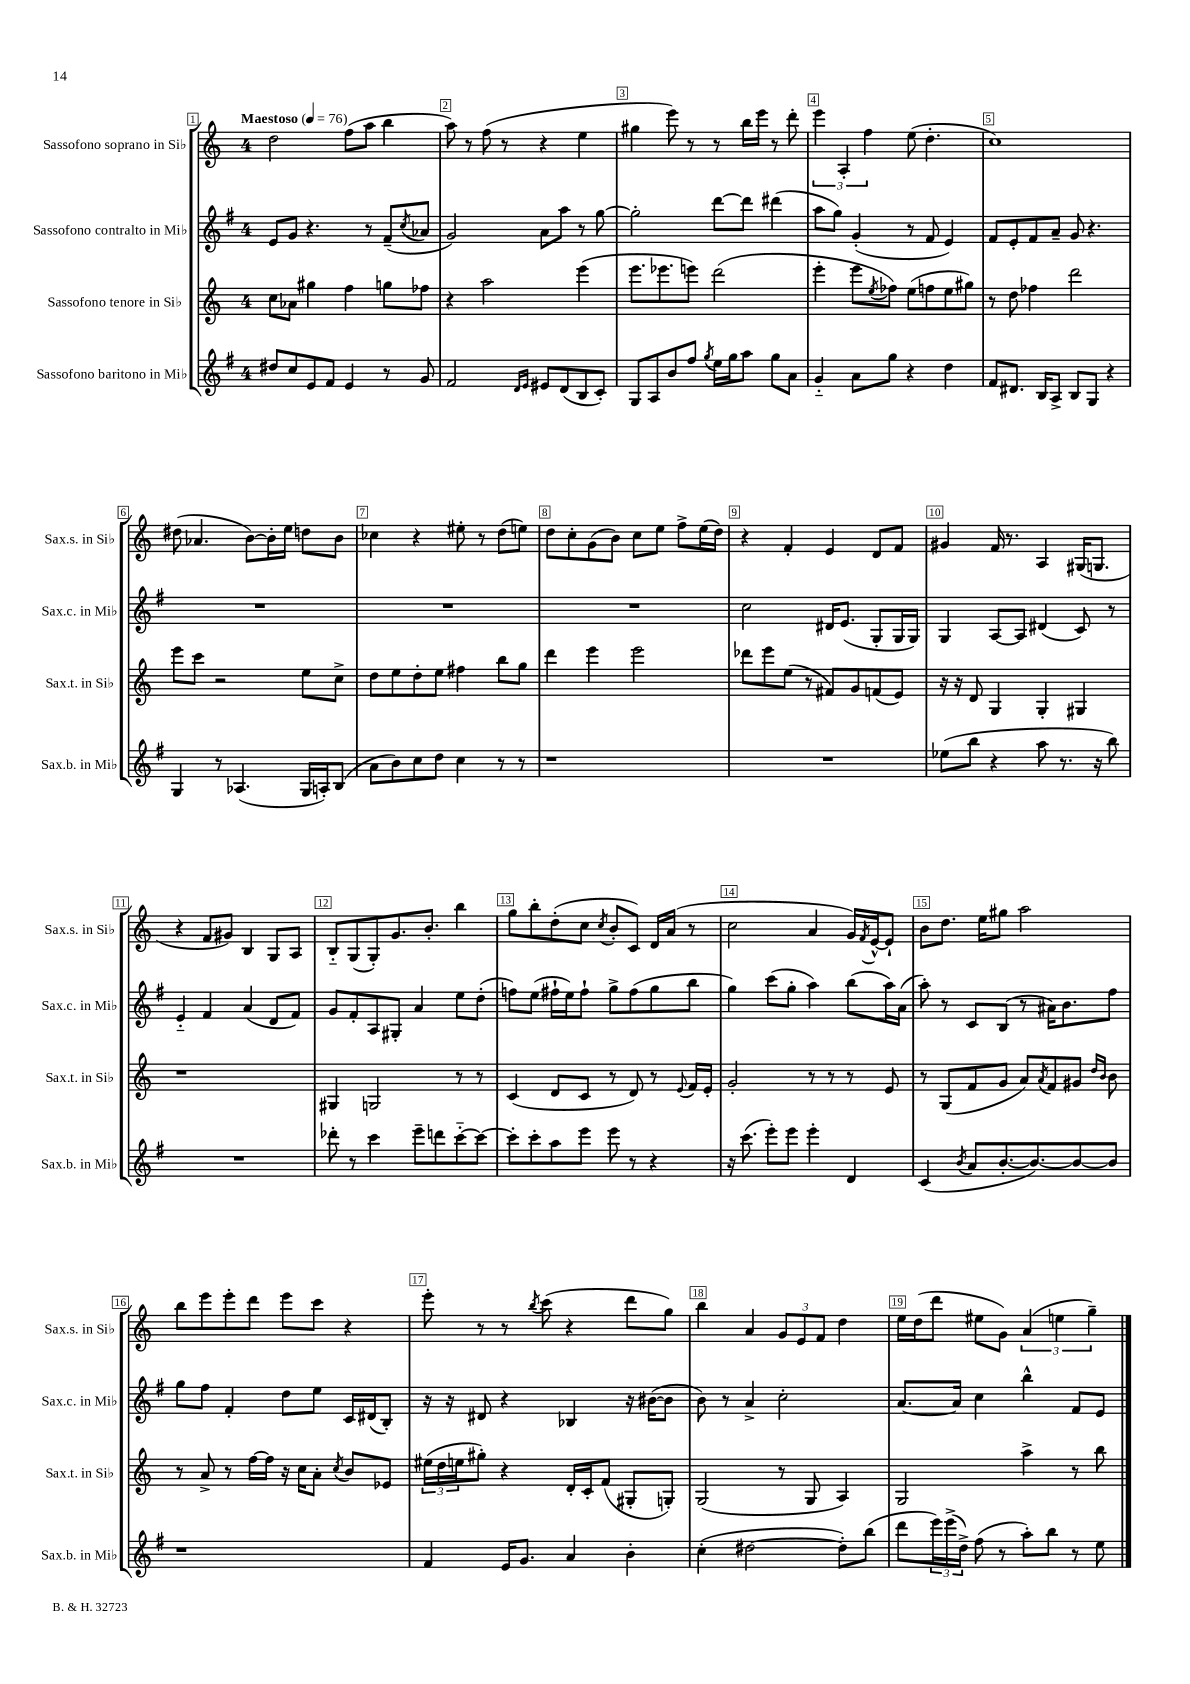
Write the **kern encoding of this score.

**kern	**kern	**kern	**kern
*part4	*part3	*part2	*part1
*staff4	*staff3	*staff2	*staff1
*I"Sassofono baritono in Mi♭	*I"Sassofono tenore in Si♭	*I"Sassofono contralto in Mi♭	*I"Sassofono soprano in Si♭
*I'Sax.b. in Mi♭	*I'Sax.t. in Si♭	*I'Sax.c. in Mi♭	*I'Sax.s. in Si♭
*clefG2	*clefG2	*clefG2	*clefG2
*k[f#]	*k[]	*k[f#]	*k[]
*M4/4	*M4/4	*M4/4	*M4/4
*MM76	*MM76	*MM76	*MM76
=1	=1	=1	=1
!	!	!	!LO:TX:a:B:t=Maestoso
8dd#X/L	8cc\L	8e/L	2dd\
8cc/	8a-X\J	8g/J	.
8e/	4gg#X\	4.r	.
8f#/J	.	.	.
4e/	4ff\	.	(8ff\L
.	.	8r	8aa\J
8r	8ggn\L	(8f#~/L	4bb\
.	.	8qcc/	.
8g/	8ff-X\J	8a-X/J	.
=2	=2	=2	=2
2f#/	4r	2g/)	8aa\)
.	.	.	8r
.	2aa\	.	(8ff\
.	.	.	8r
16qqd/LL	.	.	.
16qqe/JJ	.	.	.
8e#X/L	.	8a\L	4r
(8d/	.	8aa\J	.
8B/	(4eee\	8r	4ee\
8c'/J)	.	[8gg\	.
=3	=3	=3	=3
8G/L	8.eee\L	2gg'\]	4gg#X\
8A/	.	.	.
.	8.eee-X\	.	.
8b/	.	.	8eee\)
8ff#/J	8eeen\J)	.	8r
8qgg/	.	.	.
16ee\LL	(2ddd\	[8ddd\L	8r
16gg\J	.	.	.
8aa\J	.	8ddd\J]	16bb\LL
.	.	.	16eee\JJ
8gg\L	.	(4ddd#X\	8r
8a\J	.	.	8ddd'\
=4	=4	=4	=4
4g/	4eee'\	8aa\L	6eee\
.	.	8gg\J)	.
.	.	.	6A'/
8a\L	8eee\L	(4g'/	.
.	.	.	6ff\
.	8qee/	.	.
8gg\J	8ff-X\J)	.	.
4r	(8ee\L	8r	(8ee\
.	8ffn\	8f#/	4.dd'\
4dd\	8ee\	4e/)	.
.	8gg#X\J)	.	.
=5	=5	=5	=5
8f#/L	8r	8f#/L	1cc)
8.d#X/J	8dd\	8e'/	.
.	4ff-X\	8f#/	.
16B/KL	.	.	.
8A^/J	.	8a~/J	.
8B/L	2ddd\	8g/	.
8G/J	.	4.r	.
4r	.	.	.
!!LO:LB:g=z
=6	=6	=6	=6
4G/	8eee\L	1r	(8dd#X\
.	8ccc\J	.	4.a-X/
8r	2r	.	.
(4.A-X/	.	.	.
.	.	.	[8b\L)
.	.	.	16b'\L]
.	.	.	16ee\JJ
16G/LL	8ee\L	.	8ddn\L
16An'/J)	.	.	.
(8B/J	8cc^\J	.	8b\J
=7	=7	=7	=7
8a\L	8dd\L	1r	4cc-X\
8b\)	8ee\	.	.
8cc\	8dd'\	.	4r
8dd\J	8ee\J	.	.
4cc\	4ff#X\	.	8ee#X'\
.	.	.	8r
8r	8bb\L	.	(8dd\L
8r	8gg\J	.	8een\J)
=8	=8	=8	=8
1r	4ddd\	1r	8dd\L
.	.	.	8cc'\
.	4eee\	.	(8g\
.	.	.	8b\J)
.	2eee\	.	8cc\L
.	.	.	8ee\J
.	.	.	8ff^\L
.	.	.	(16ee\L
.	.	.	16dd\JJ)
=9	=9	=9	=9
1r	8ddd-X\L	2cc\	4r
.	8eee\	.	.
.	(8ee\J	.	4f'/
.	8r	.	.
.	8f#X/L)	16d#X/KL	4e/
.	.	(8.e/J	.
.	8g/	.	.
.	(8fn/	8G'/L	8d/L
.	8e/J)	16G/L	8f/J
.	.	16G/JJ)	.
=10	=10	=10	=10
(8ee-X\L	16r	4G/	4g#X/
.	16r	.	.
8bb\J	8d/	.	.
4r	4G/	[8A/L	16f/
.	.	.	8.r
.	.	8A/J]	.
8aa\	4G'/	(4d#X/	4A/
8.r	.	.	.
.	4G#X/	8c/)	(16G#X/KL
16r	.	.	8.Gn/J
8bb\)	.	8r	.
!!LO:LB:g=z
=11	=11	=11	=11
1r	1r	4e/	4r
.	.	4f#/	8f/L
.	.	.	8g#X/J)
.	.	(4a/	4B/
.	.	8d/L	8G/L
.	.	8f#/J)	8A/J
=12	=12	=12	=12
8ddd-X'\	4G#X/	8g/L	8B/L
8r	.	8f#'/	(8G/
4ccc\	2Gn/	8A/	8G'/)
.	.	8G#X'/J	8.g/
8eee~\L	.	4a/	.
.	.	.	8.b'/J
8dddn\	.	.	.
[8ccc\	8r	8ee\L	4bb\
8ccc\J_	8r	(8dd'\J	.
=13	=13	=13	=13
8ccc'\L]	(4c/	8ffn\L)	8gg\L
8ccc'\	.	(8ee\J	8bb'\
8aa\	8d/L	16ff#X`\LL	(8dd'\
.	.	16ee\J)	.
8eee\J	8c/J	8ff#`\J	8cc\J
.	.	.	8qcc/
8eee\	8r	8gg^\L	8b'/L
8r	8d/)	(8ff#\	8c/J)
4r	8r	8gg\	16d/LL
.	.	.	(16a/JJ
.	8qqe/	.	.
.	16f/LL	8bb\J	8r
.	16e'/JJ	.	.
=14	=14	=14	=14
16r	2g'/	4gg\)	2cc\
(8.ccc\	.	.	.
8eee'\L)	.	(8ccc\L	.
8eee\J	.	8gg'\J	.
4eee'\	8r	4aa\)	4a/
.	8r	.	.
4d/	8r	(8bb\L	16g/LL)
.	.	.	8qf/
.	.	.	[16e^^/J
.	8e/	16aa\L)	8e`/J]
.	.	(16a\JJ	.
=15	=15	=15	=15
(4c/	8r	8aa'\)	8b\L
.	(8G/L	8r	8.dd\J
8qb/	.	.	.
8a/L	8f/	8c/L	.
.	.	.	16ee\KL
[8.b'/	8g/J	(8B/J	8gg#X\J
.	8a/L)	8r	2aa\
8.b/_)	.	.	.
.	8qa/	.	.
.	8f/	16a#X\KL)	.
.	.	8.b\	.
8b/_	8g#X/J	.	.
.	16qqdd/LL	.	.
.	16qqb/JJ	.	.
8b/J]	8b\	8ff#\J	.
!!LO:LB:g=z
=16	=16	=16	=16
1r	8r	8gg\L	8bb\L
.	8a^/	8ff#\J	8eee\
.	8r	4f#'/	8eee'\
.	[16ff\LL	.	8ddd\J
.	16ff\JJ]	.	.
.	16r	8dd\L	8eee\L
.	16cc\KL	.	.
.	8a'\J	8ee\J	8ccc\J
.	8qcc/	.	.
.	8b/L	16c/LL	4r
.	.	(16d#X/J	.
.	8e-X/J	8B'/J)	.
=17	=17	=17	=17
4f#/	(24ee#X\LL	16r	8eee'\
.	24dd\	.	.
.	.	16r	.
.	24een\J	.	.
.	8gg#X'\J)	8d#X/	8r
16e/KL	4r	4r	8r
8.g/J	.	.	.
.	.	.	8qbb/
.	.	.	(8ccc\
4a/	16d'/LL	4B-X/	4r
.	16c'/J	.	.
.	(8f/J	.	.
4b'\	8G#X'/L	16r	8ddd\L
.	.	([16b#X\KL	.
.	8Gn'/J)	8b#\J]	8gg\J)
=18	=18	=18	=18
(4cc'\	(2G/	8b\)	4bb\
.	.	8r	.
[2dd#X\	.	4a^/	4a/
.	8r	2cc'\	12g/L
.	.	.	12e/
.	8G/	.	.
.	.	.	12f/J
8dd#'\L])	4A/)	.	4dd\
(8bb\J	.	.	.
=19	=19	=19	=19
8ddd\L	2G/	[8.a/L	16ee\LL
.	.	.	(16dd\J
24eee\L)	.	.	8ddd\J
(24eee^\	.	.	.
.	.	16a/Jk]	.
24dd^\JJ)	.	.	.
(8ff#\	.	4cc\	8ee#X\L
8r	.	.	8g\J)
8aa'\L)	4aa^\	4bb^^\	(6a/
8bb\J	.	.	.
.	.	.	6een\
8r	8r	8f#/L	.
.	.	.	6gg~\)
8ee\	8bb\	8e/J	.
==	==	==	==
*-	*-	*-	*-
